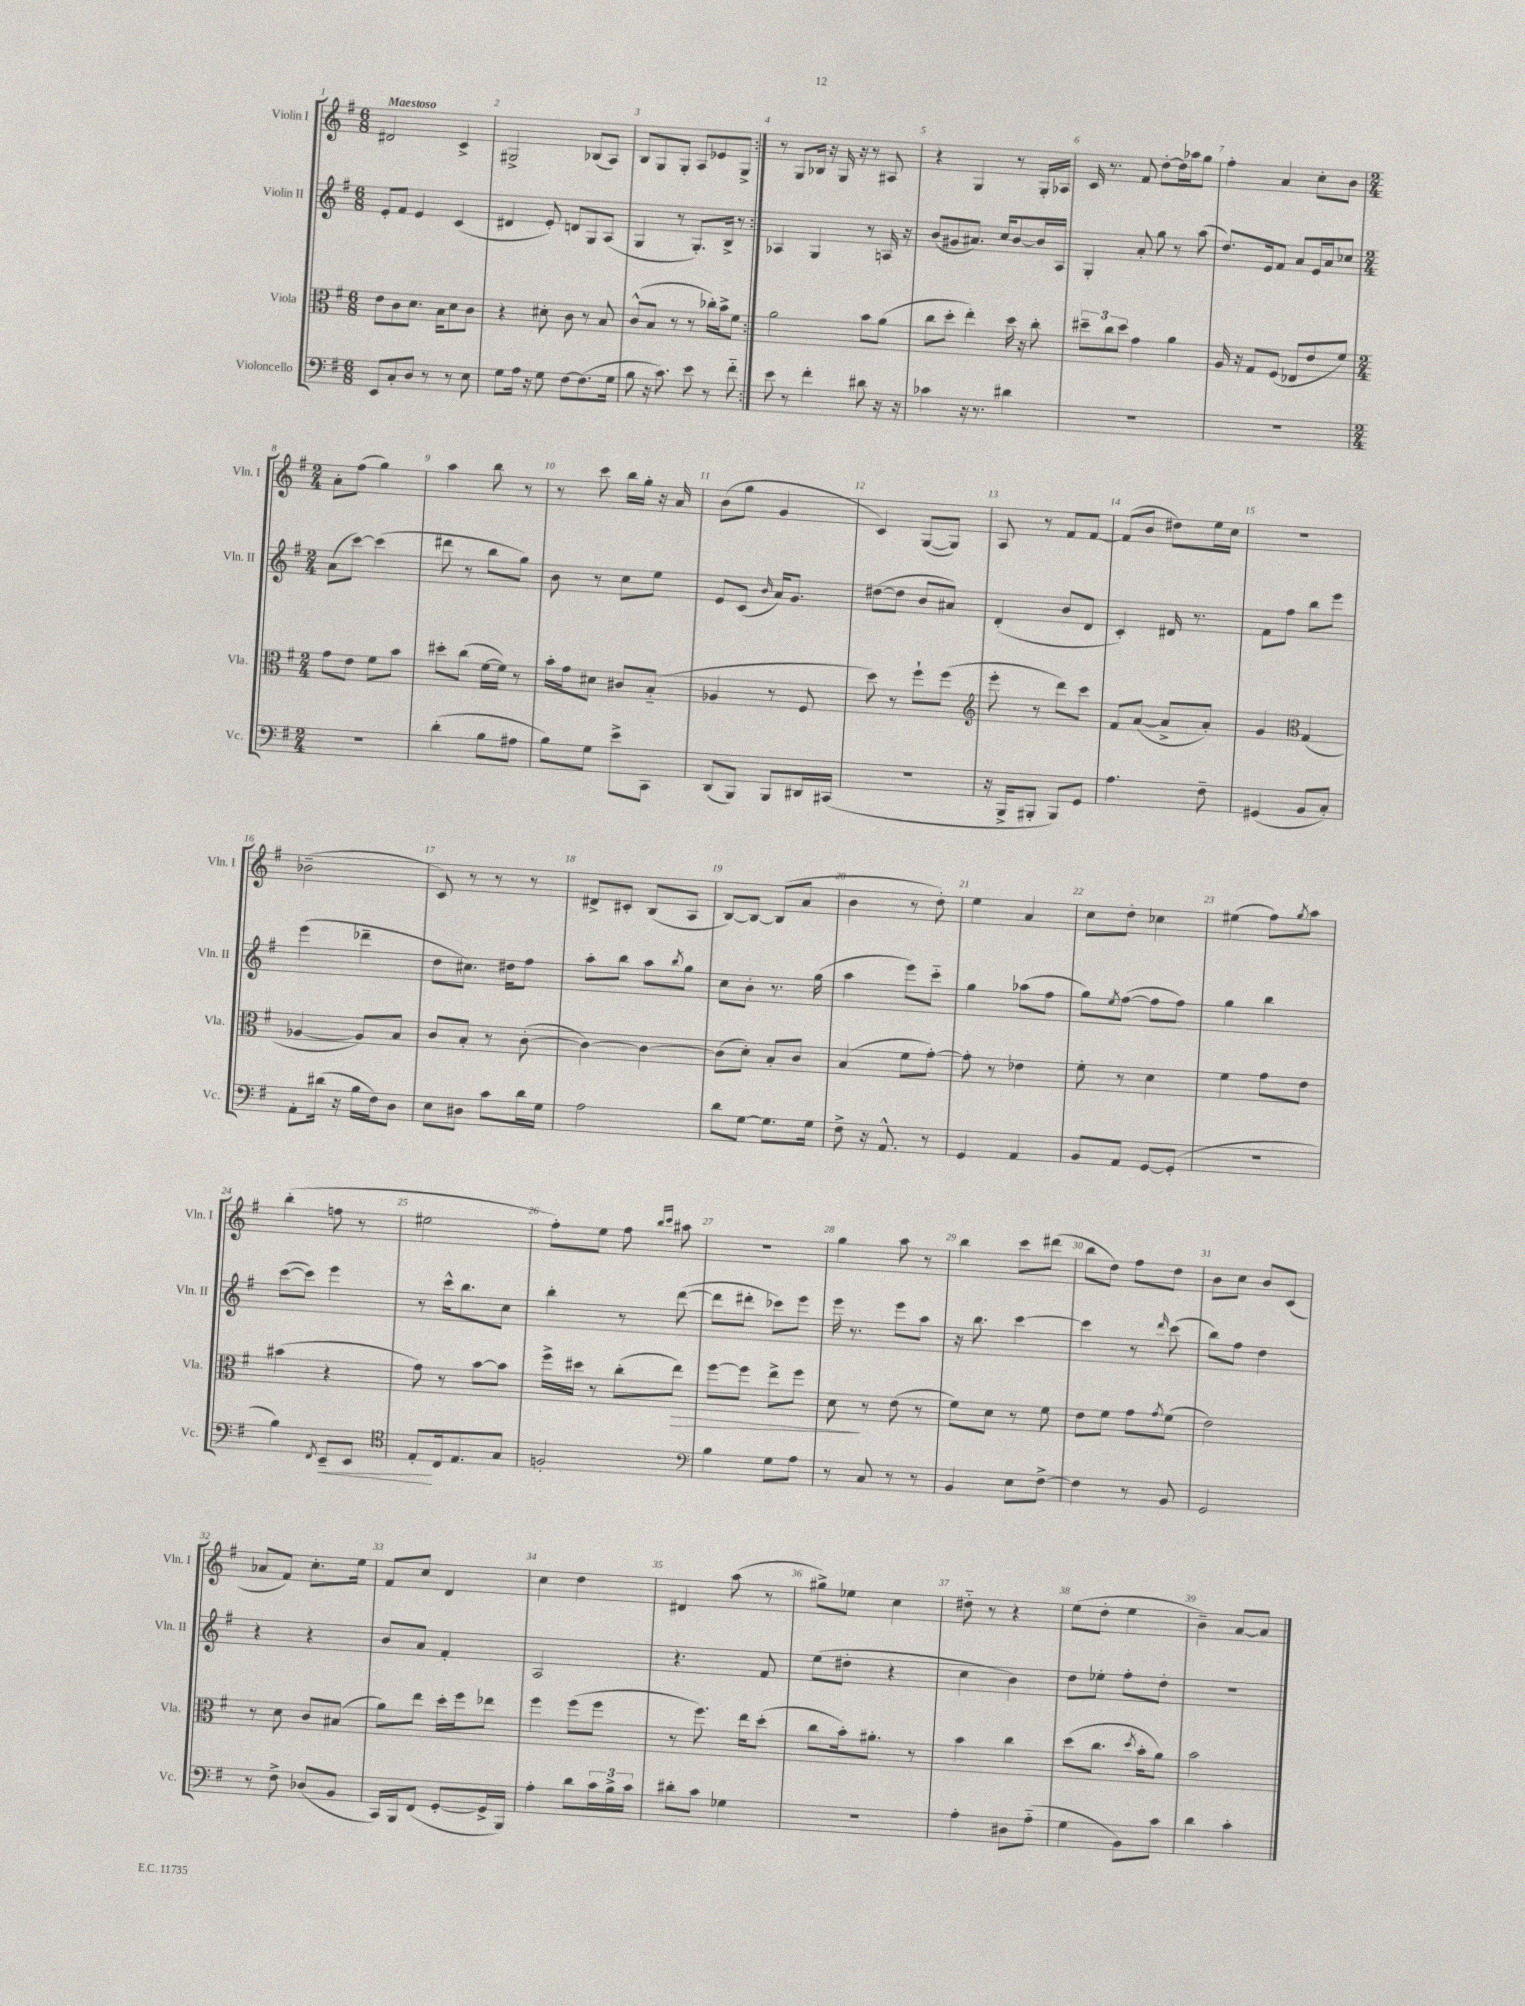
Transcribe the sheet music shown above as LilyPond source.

<<
\new StaffGroup <<
\new Staff = "s0" \with { instrumentName = "Violin I" shortInstrumentName = "Vln. I" } {
    \clef treble \key g \major \numericTimeSignature \time 6/8 \tempo "Maestoso"
    \repeat volta 2 { dis'2 c'4-> |
    gis2-> bes8( a8) |
    b8 g8 g8-. a8 ees'8 g8-> | }
    r8 g8 bes16 r16 g16 r16 r8 ais8 |
    r4 g4 r8 g16-. aes16 |
    c'16 r8. fis'8 d''8~-. d''16 aes''16 g''8 |
    fis''4-. a'4 c''8-. b'8 |
    \numericTimeSignature \time 2/4 a'8-. fis''8( g''4) |
    a''4 b''8 r8 |
    r8 c'''8 b''16 g''16-. r16 a'16 |
    b'8( g''8 g'4 |
    c'4) g8~( g8) |
    a8 r8 fis'8 fis'8~ |
    fis'8( b'8 dis''8) e''16 c''16 |
    r2 |
    bes'2--( |
    c'8) r8 r8 r8 |
    dis'8-> cis'8-. b8( a8 |
    b8~) b8~ b8( a'8 |
    b'4 r8 d''8-.) |
    e''4 a'4 |
    c''8 d''8-. ces''4 |
    eis''4( fis''8) \acciaccatura { g''8 } a''8 |
    b''4-.( f''8 r8 |
    eis''2 |
    fis''8-.) e''8 fis''8 \grace { b''16 c'''16 } ais''8 |
    r2 |
    g''4 a''8 r8 |
    b''4 c'''8 dis'''8( |
    b''8 d''8) fis''8 d''8 |
    b'8 c''8 b'8 c'8( |
    aes'8 fis'8) c''8.-. e''16 |
    fis'8 c''8 d'4 |
    c''4 d''4 |
    dis'4 a''8( r8 |
    gis''8->) ees''8 c''4 |
    dis''8-_ r8 r4 |
    e''8( d''8-. e''4 |
    b'4--) a'8~ a'8 \bar "|." |
}
\new Staff = "s1" \with { instrumentName = "Violin II" shortInstrumentName = "Vln. II" } {
    \clef treble \key g \major \numericTimeSignature \time 6/8
    \repeat volta 2 { e'8-. fis'8 e'4 c'4( |
    dis'4 e'8-.) d'8 g8 a8( |
    g4 r8 g8.-.) b16-> r8 | }
    aes4 g4 r8 a16 r16 |
    b'8( gis'8 ais'8.) c''16 b'8~ b'16 a16 |
    g4-. a'8-. g''8 r8 a''8( |
    d''8.) e'16 fis'8 a'8 e'16 a'16 ces''8 |
    \numericTimeSignature \time 2/4 a'8( c'''8~) c'''4( |
    dis'''8 r8 b''8 g''8) |
    b'8 r8 c''8 e''8 |
    e'8 c'8( \grace { b'16 } a'16) g'8. |
    dis''8~( dis''8 b'8 ais'8) |
    d'4-.( b'8 d'8 |
    c'4-.) dis'16 r8. |
    fis'8 fis''8 b''8 e'''8 |
    e'''4( des'''4-- |
    d''8 cis''8.) dis''16 fis''8 |
    a''8-. b''8 a''8 \acciaccatura { b''8 } g''8 |
    c''8 b'8-. r8. g''16( |
    a''4 e'''8) c'''8-_ |
    g''4 aes''8( fis''8 |
    g''8) \acciaccatura { e''8 } fis''8~( fis''8 fis''8) |
    g''4 b''4 |
    c'''8~( c'''8) e'''4 |
    r8 c'''16-^ b''8. c''8 |
    b''4-. r8 d'''8~( |
    d'''8 dis'''8-. ces'''8) e'''8 |
    e'''16 r8. e'''8 a''8 |
    r16 b''8. c'''4~ |
    c'''4 r8 \grace { d'''16 } c'''8( |
    b''8) fis''8 d''4 |
    r4 r4 |
    b'8 a'8 fis'4-. |
    a2 |
    r4. fis'8 |
    e''8( dis''8-. r4 |
    c''4 b'4) |
    d''8 ees''8-. fis''8-. d''8-. |
    R2 \bar "|." |
}
\new Staff = "s2" \with { instrumentName = "Viola" shortInstrumentName = "Vla." } {
    \clef alto \key g \major \numericTimeSignature \time 6/8
    \repeat volta 2 { e'8 c'8 d'8. b16 d'8 c'8 |
    r4 dis'8-. c'8 r8 b8 |
    c'8-^( b8 r8 r8 ces''16-.) b'16-> fis'8 | }
    a'2 b'8 a'8( |
    c''8 d''8-. e''4-.) d''16 r16 c''8-. |
    \tuplet 3/2 { dis''8-- c''8 dis''8 } g'4 a'4 |
    a16 r16 g8 fis8( ees8 e'8 fis'8) |
    \numericTimeSignature \time 2/4 g'8 e'8 fis'8 b'8 |
    dis''8-. c''8( fis'16~ fis'16) r8 |
    b'16-. g'16 dis'8 cis'8 b8-_( |
    aes4 r8 fis8 |
    d''8) r8 fis''8-! fis''8( |
    \clef treble e'''8-. r8 d'''8) c'''8 |
    fis'8 a'8~( a'8-> a'8-.) |
    g'4 \clef alto g4( |
    aes4~ aes8) b8 |
    c'8 b8-. r8 c'8~-.( |
    c'4~) c'4~ |
    c'8( d'8-.) b8-. c'8 |
    b4( fis'8 g'8~-.) |
    g'8-. r8 ees'4 |
    fis'8-. r8 d'4 |
    fis'4 g'8 e'8 |
    bis'4( r4 |
    g'8) r8 b'8~ b'8 |
    fis''16-> dis''16 r8 c''8-.( e''8\>) |
    fis''8~ fis''8 e''8-> fis''8 |
    d'8\! r8 e'8( r8 |
    fis'8) d'8 r8 fis'8 |
    e'8 fis'8 g'8 \acciaccatura { g'8 } fis'8( |
    e'2) |
    r8 d'8 c'8 bis8( |
    a'8) e''8 d''16-. fis''16 ees''8 |
    fis''4 fis''8( fis''8 |
    r8 fis''8.) e''16 d''8-.( |
    c''8 b'16-.) ais'8.-. r8 |
    b'4 c''4 |
    d''8( c''8. \acciaccatura { d''8 } b'16-. a'8) |
    b'2 \bar "|." |
}
\new Staff = "s3" \with { instrumentName = "Violoncello" shortInstrumentName = "Vc." } {
    \clef bass \key g \major \numericTimeSignature \time 6/8
    \repeat volta 2 { e,8 c8-. d8 r8 r8 e8 |
    g8 a16 r16 g8 fis8~ fis8.( g16 |
    b8 r16 c'8.) e'8 r8 fis'8-_ | }
    e'8 r8 fis'4-. dis'8 r16 r16 |
    ces'4 r16 r8. dis'4 |
    R2. |
    R2. |
    \numericTimeSignature \time 2/4 R2 |
    d'4-.( b8 ais8 |
    b8) g8 e'8-> c,8 |
    d,8( b,,8) b,,8 dis,16 cis,16( |
    R2 |
    r16 b,,16-> bis,,8-. bis,,8) g,8 |
    a4. fis8-- |
    gis,4( b,8 c8-.) |
    a,8-. dis'16( r16 b16 fis16) d8 |
    e8 dis8 c'8 d'16 g16 |
    a2 |
    d'8 g8~ g8. g16 |
    fis8-> r16 a,8.-^ r8 |
    g,4 a,4 |
    b,8 a,8 g,8~ g,8-.( |
    R2 |
    b4) \acciaccatura { fis,8 } e,8--\< e,8 |
    \clef tenor e8-.\! c16 e8. g8 |
    f2-. |
    \clef bass b4 g8 a8 |
    r8 c8 r8 r8 |
    b,4 e8 fis8~-> |
    fis4 r8 b,8 |
    g,2 |
    r8 fis8-> des8( b,8 |
    c,16) b,,16 fis,8( g,8~-. g,16-> b,,16) |
    a4-. d'8 \tuplet 3/2 { c'16 b16-> c'16 } |
    dis'8-. c'8 ges4 |
    R2 |
    a4-. dis8 a8-_( |
    g4 b,8) c'8 |
    d'4 c'4-. \bar "|." |
}
>>
>>
\layout { \context { \Score \override BarNumber.break-visibility = ##(#f #t #t) barNumberVisibility = #all-bar-numbers-visible } }
